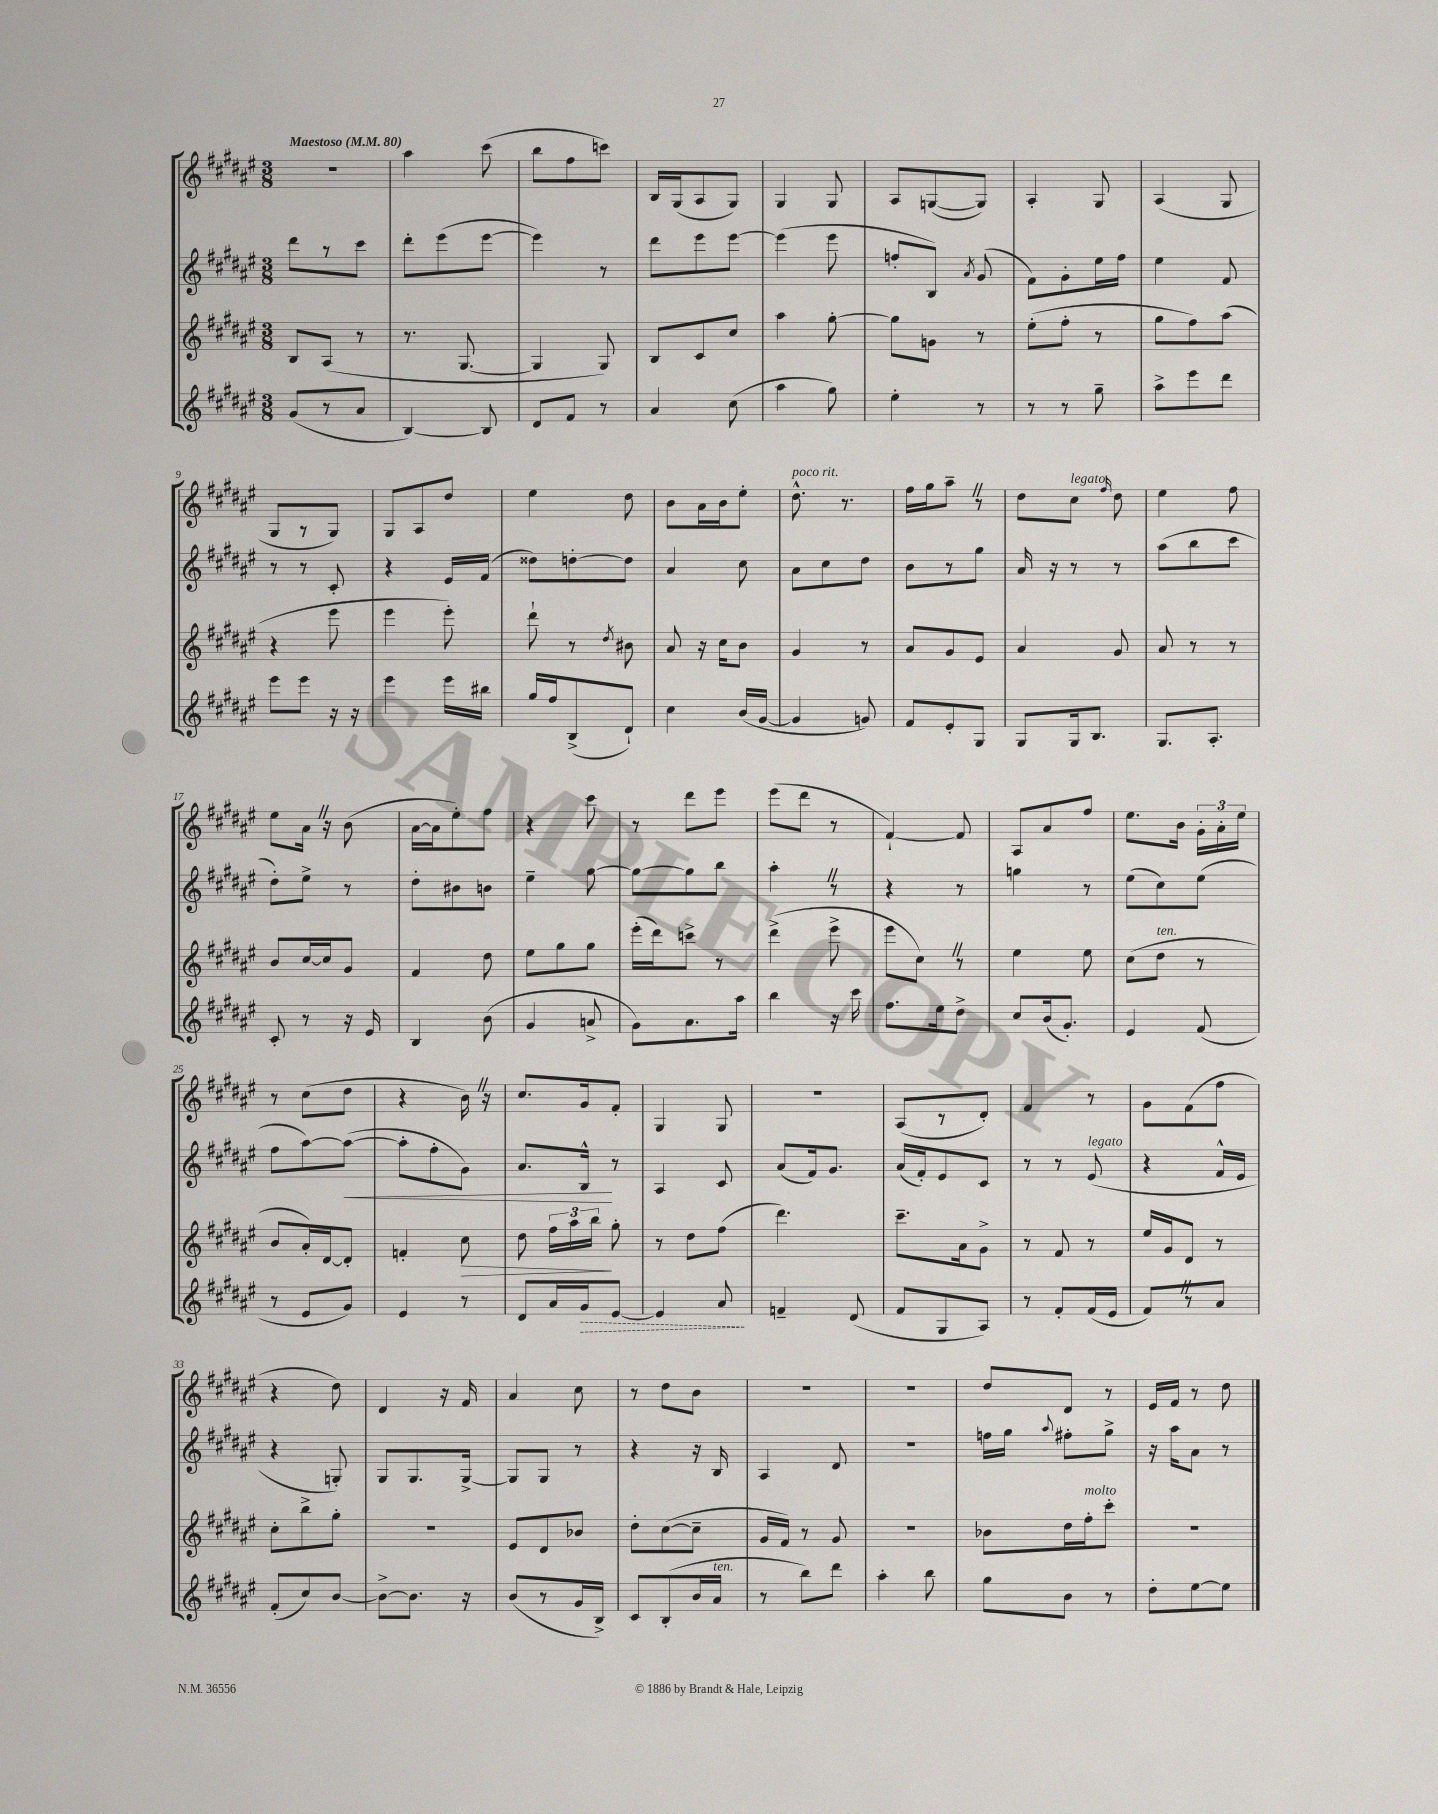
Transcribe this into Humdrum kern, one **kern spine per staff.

**kern	**kern	**kern	**kern
*staff4	*staff3	*staff2	*staff1
*clefG2	*clefG2	*clefG2	*clefG2
*k[f#c#g#d#a#e#]	*k[f#c#g#d#a#e#]	*k[f#c#g#d#a#e#]	*k[f#c#g#d#a#e#]
*M3/8	*M3/8	*M3/8	*M3/8
*MM80	*MM80	*MM80	*MM80
(8g#	8B	8ddd#	4.r
8r	(8A#	8r	.
8a#	8r	8ccc#	.
=	=	=	=
[4B)	8.r	8ddd#'	4aa#
.	.	(8eee#	.
.	[8.G#	.	.
8B]	.	[8eee#	(8ccc#
=	=	=	=
8d#	4G#]	4eee#])	8bb
8f#	.	.	8ff#
8r	8G#)	8r	8ccc)
=	=	=	=
4a#	8B	8ddd#	16B
.	.	.	(16G#
.	8c#	8eee#	8A#
(8cc#	8cc#	[8eee#	8G#)
=	=	=	=
4aa#	4aa#	(4eee#]	4G#
8gg#)	[8gg#'	8eee#	8G#
=	=	=	=
4ee#'	8gg#]	8ff'	8A#
.	8g	8B)	([8G
.	.	8qa#	.
8r	8r	(8g#	8G])
=	=	=	=
8r	(8ee#'	8f#)	4A#'
8r	8ff#'	8g#'	.
8gg#~	8r	16ee#	8G#
.	.	16ff#	.
=	=	=	=
8aa#^	8gg#	4ee#	(4A#
8eee#	8ff#)	.	.
8ddd#	(8aa#	8f#	8G#
=	=	=	=
8eee#	4r	8r	8G#
8eee#	.	8r	8r
16r	8eee#	8c#'	8G#)
16r	.	.	.
=	=	=	=
4eee#	4eee#	4r	8G#
.	.	.	8A#
16eee#	8eee#')	16e#	8dd#
16bb#	.	(16f#	.
=	=	=	=
16gg#	8ddd#`	8dd##)	4ee#
16ff#	.	.	.
(8B^	8r	[8dd'	.
.	8qdd#	.	.
8d#`)	8b#	8dd]	8dd#
=	=	=	=
4cc#	8a#	4a#	8b
.	16r	.	16a#
.	16cc#	.	16b
(16b	8b	8cc#	8ee#'
[16g#	.	.	.
=	=	=	=
4g#]	4g#	8a#	8.dd#^^
.	.	8cc#	.
.	.	.	8.r
8g)	8r	8dd#	.
=	=	=	=
8f#	8a#	8b	16ff#
.	.	.	16gg#
8e#'	8g#	8r	8aa#~
8G#	8e#	8gg#	8r
=	=	=	=
8G#	4a#	16a#	8dd#
.	.	16r	.
16G#	.	8r	8cc#
8.B	.	.	.
.	.	.	16qqff#
.	8g#	8r	8dd#
=	=	=	=
8.G#	8a#	(8aa#	4ee#
.	8r	8bb	.
8.A#'	.	.	.
.	8r	8ccc#	8ff#
=	=	=	=
8c#'	8b	8dd#')	8ee#
8r	[16cc#	8ee#^	16a#
.	16cc#]	.	16r
16r	8g#	8r	(8b
16e#	.	.	.
=	=	=	=
4B	4f#	8dd#'	[16a#
.	.	.	16a#]
.	.	8b#	8ee#')
(8b	8dd#	8b	8ff#
=	=	=	=
4g#	8ee#	4ee#~	4r
.	8gg#	.	.
8a^	8gg#	[8gg#	8ccc#
=	=	=	=
8g#)	(16eee#'	8gg#_	8r
.	16ddd#)	.	.
8.a#	8ccc^	8gg#]	8ddd#
.	8r	8bb	8eee#
16aa#	.	.	.
=	=	=	=
4bb	(4ddd#^	4aa#'	(8eee#
.	.	.	8ddd#
16r	8eee#^	8r	8r
16ccc#	.	.	.
=	=	=	=
8.ff#	8eee#	4r	[4f#`)
.	8cc#)	.	.
16ee#	.	.	.
8dd#^	8r	8r	8f#]
=	=	=	=
8cc#	4ee#	4gg	8A#
(16b	.	.	8a#
8.g#')	.	.	.
.	8ee#	8r	8ff#
=	=	=	=
4e#	(8cc#	(8ee#	8.ee#
.	8dd#	8cc#)	.
.	.	.	16b
(8f#	8r	(8ee#	24g#'
.	.	.	24a#'
.	.	.	24ee#
=	=	=	=
8r	8b	8ff#	8r
8e#	16a#')	[8aa#)	(8cc#
.	[16d#	.	.
8g#)	8d#']	(8aa#_	8dd#
=	=	=	=
4e#	4f'	8aa#']	4r
.	.	8ff#'	.
8r	8cc#	8g#)	16b)
.	.	.	16r
=	=	=	=
8d#	8dd#	8.a#	8.cc#
16a#	24ff#	.	.
.	24aa#	.	.
16g#	.	16B^^	16g#
.	24bb	.	.
[8e#	8gg#'	8r	8f#'
=	=	=	=
4e#]	8r	4A#	4G#
.	8dd#	.	.
8a#	(8ff#	8c#	8G#
=	=	=	=
4f~	4.ddd#)	(8a#	4.r
.	.	16f#)	.
.	.	8.g#	.
(8d#	.	.	.
=	=	=	=
8f#	8.ccc#~	(16a#	(8A#
.	.	16f#')	.
8G#	.	8e#	8r
.	16a#	.	.
8A#)	8g#^	8c#	8d#')
=	=	=	=
8r	8r	8r	4f#
8f#'	8f#	8r	.
(16f#	8r	(8e#	8r
16e#	.	.	.
=	=	=	=
8f#)	16ee#	4r	8g#
.	16g#	.	.
8r	8d#	.	(8f#
8a#	8r	16f#^^	8ff#
.	.	16e#	.
=	=	=	=
(8f#'	8cc#'	4r	4r
8cc#)	8bb^	.	.
[8b	8gg#'	8G')	8dd#)
=	=	=	=
8b^_	4.r	8G#	4d#
8.b]	.	8.G#	.
.	.	.	16r
16r	.	[16G#^	16f#
=	=	=	=
(8b	8e#	8G#]	4a#
8r	8d#	8G#	.
16g#	8b-	8r	8cc#
16B^)	.	.	.
=	=	=	=
8c#	8dd#'	4r	8r
(8B'	([8cc#	.	8dd#
16b	8cc#~]	16r	8b
16a#	.	16B	.
=	=	=	=
8r	16g#	4A#	4.r
.	16f#)	.	.
8bb)	8r	.	.
8ddd#	8g#	8d#	.
=	=	=	=
4aa#'	4.r	4.r	4.r
8bb	.	.	.
=	=	=	=
8gg#	8b-	16ff	8dd#
.	.	16gg#	.
.	.	8qqaa#	.
8b	16dd#	8ff#'	8d#
.	16ff#'	.	.
8r	8ccc#'	8gg#^	8r
=	=	=	=
8dd#'	4.r	16r	16e#
.	.	16aa#	16f#
[8ee#	.	8a#	8r
8ee#]	.	8r	8dd#
==	==	==	==
*-	*-	*-	*-
